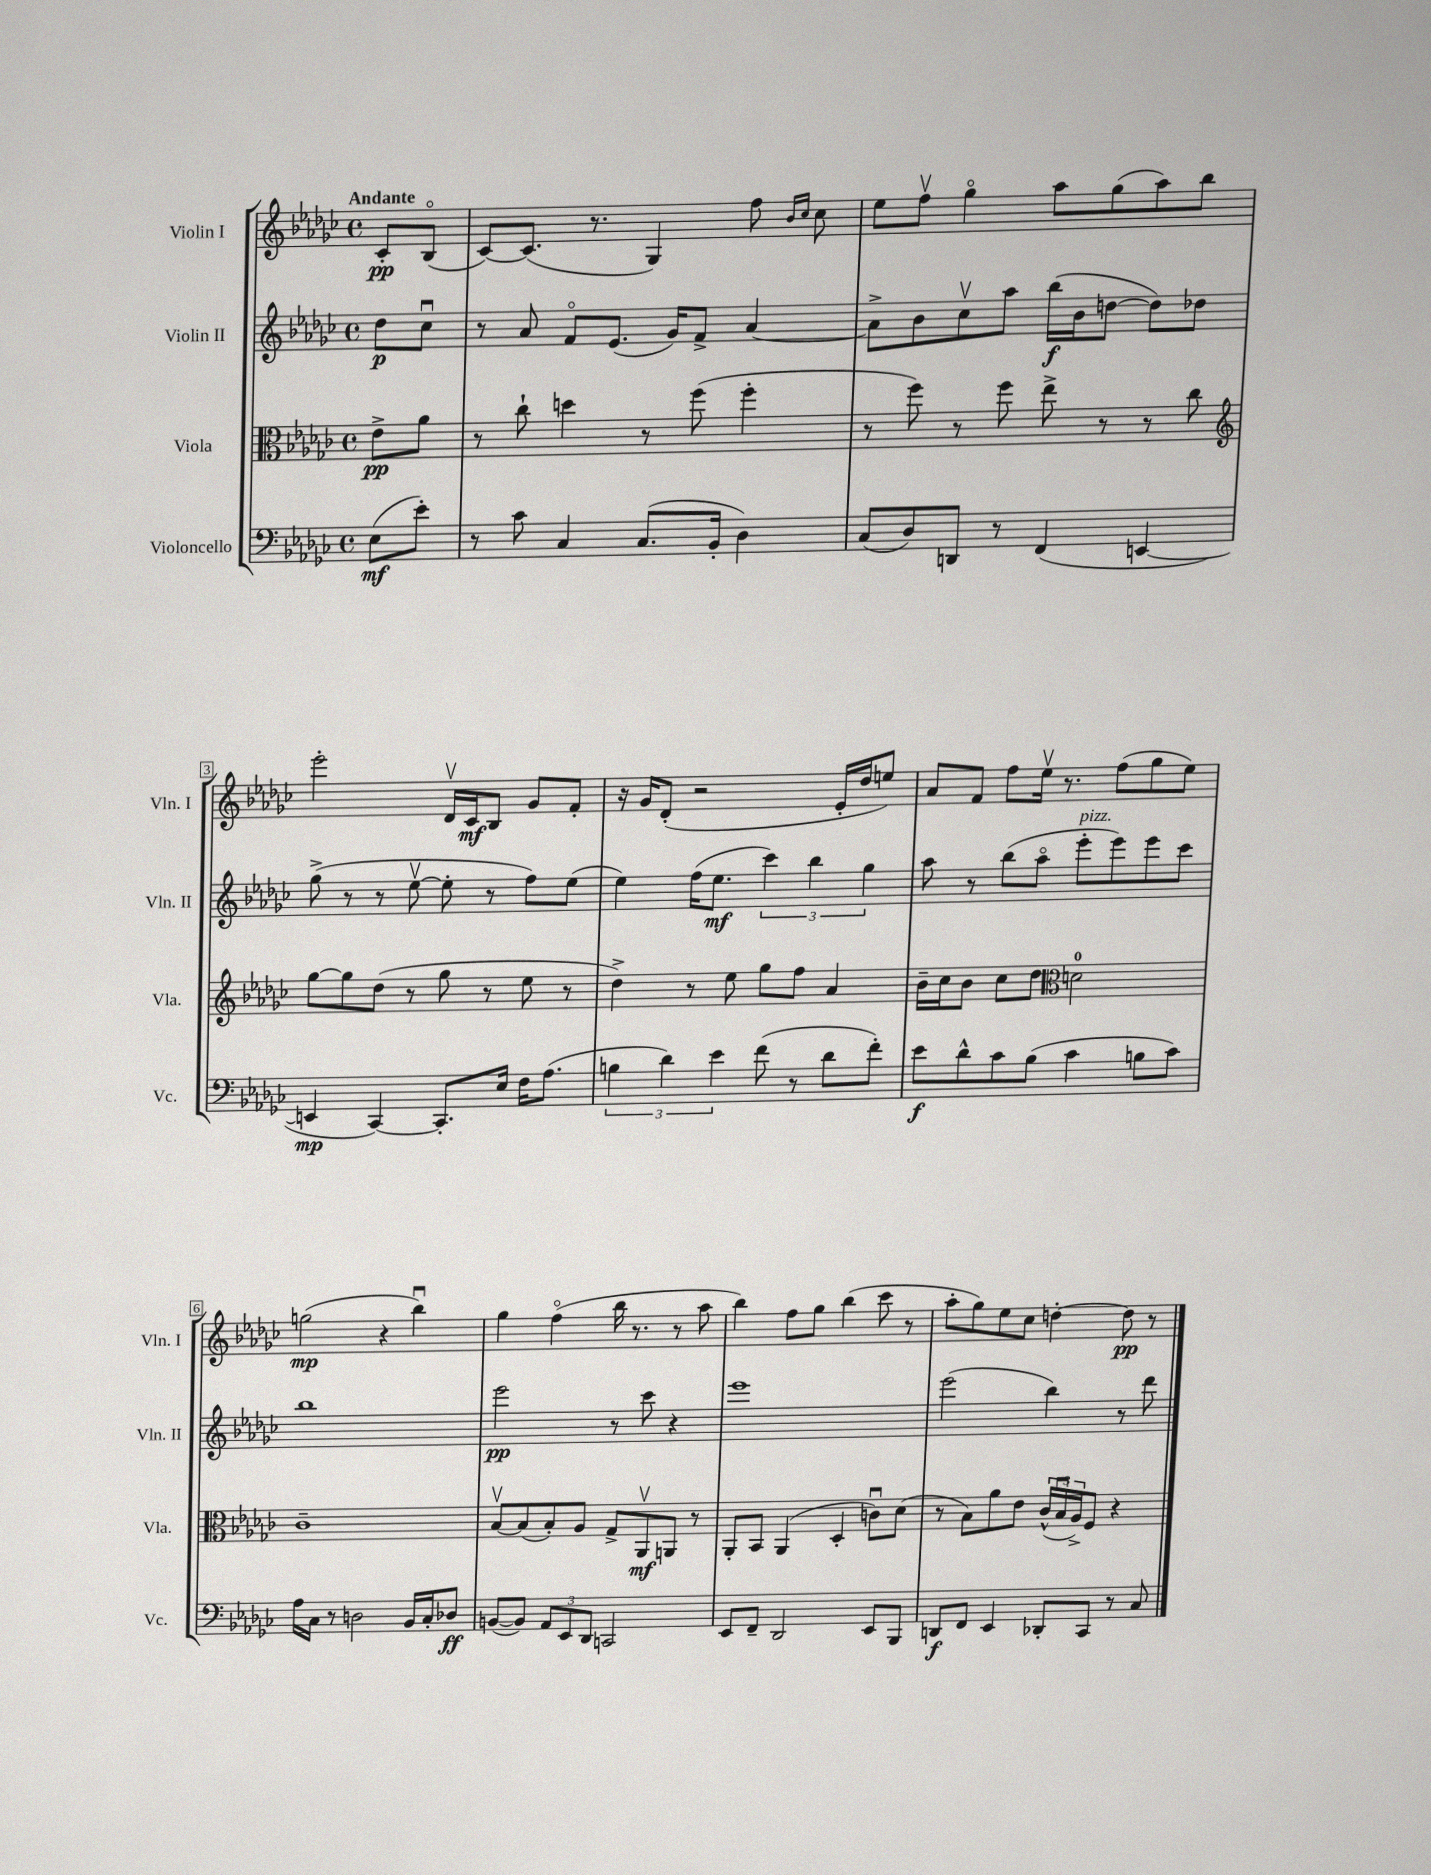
<<
\new StaffGroup <<
\new Staff = "s0" \with { instrumentName = "Violin I" shortInstrumentName = "Vln. I" } {
    \clef treble \key ges \major \defaultTimeSignature \time 4/4 \partial 4 \tempo "Andante"
    ces'8-.\pp bes8\flageolet( |
    ces'8~) ces'8.( r8. ges4) f''8 \grace { bes'16 ces''16 } ces''8 |
    ees''8 f''8\upbow ges''4\flageolet aes''8 ges''8( aes''8) bes''8 |
    ees'''2-. des'16\upbow ces'16\mf bes8 ges'8 f'8-. |
    r16 ges'16 des'8-.( r2 ees'16-. des''16 e''8) |
    aes'8 f'8 f''8 ees''16\upbow r8. f''8( ges''8 ees''8) |
    g''2\mp( r4 bes''4\downbow) |
    ges''4 f''4\flageolet( bes''16 r8. r8 aes''8 |
    bes''4) f''8 ges''8 bes''4( ces'''8 r8 |
    aes''8-. ges''8) ees''8 ces''8 d''4~-. d''8\pp r8 \bar "|." |
}
\new Staff = "s1" \with { instrumentName = "Violin II" shortInstrumentName = "Vln. II" } {
    \clef treble \key ges \major \defaultTimeSignature \time 4/4 \partial 4
    des''8\p ces''8\downbow |
    r8 aes'8 f'8\flageolet ees'8.( ges'16) f'8-> aes'4~ |
    aes'8-> bes'8 ces''8\upbow aes''8 bes''16\f( bes'16 d''8~ d''8) des''8 |
    ges''8->( r8 r8 ees''8~\upbow ees''8-. r8 f''8) ees''8( |
    ees''4) f''16( ees''8.\mf \tuplet 3/2 { ces'''4) bes''4 ges''4 } |
    aes''8 r8 bes''8( aes''8\flageolet ees'''8-.^\markup { \italic "pizz." } ees'''8) ees'''8 ces'''8 |
    bes''1 |
    ees'''2\pp r8 ces'''8 r4 |
    ees'''1 |
    ees'''2( bes''4) r8 des'''8 \bar "|." |
}
\new Staff = "s2" \with { instrumentName = "Viola" shortInstrumentName = "Vla." } {
    \clef alto \key ges \major \defaultTimeSignature \time 4/4 \partial 4
    ees'8->\pp aes'8 |
    r8 ces''8-! d''4 r8 f''8( f''4-. |
    r8 f''8) r8 f''8 ees''8-> r8 r8 ces''8 |
    \clef treble ges''8~ ges''8 des''8( r8 ges''8 r8 ees''8 r8 |
    des''4->) r8 ees''8 ges''8 f''8 aes'4 |
    bes'16-- ces''16 bes'8 ces''8 des''8 \clef alto d'2-0 |
    ces'1-- |
    bes8~\upbow bes8( bes8-.) aes8 ges8-> aes,8\upbow\mf a,8 r8 |
    aes,8-. bes,8 aes,4( des4-. c'8\downbow) des'8( |
    r8 bes8) aes'8 ees'8 \tuplet 3/2 { ces'16-^( bes16\downbow aes16->) } f8 r4 \bar "|." |
}
\new Staff = "s3" \with { instrumentName = "Violoncello" shortInstrumentName = "Vc." } {
    \clef bass \key ges \major \defaultTimeSignature \time 4/4 \partial 4
    ees8\mf( ees'8-.) |
    r8 ces'8 ces4 ces8.( bes,16-. des4) |
    ces8( des8) d,8 r8 f,4( e,4~ |
    e,4\mp ces,4~) ces,8.-. ees16 f16 aes8.( |
    \tuplet 3/2 { b4 des'4) ees'4 } f'8( r8 des'8 f'8-.) |
    ees'8\f des'8-^ ces'8 bes8( ces'4 b8 ces'8) |
    aes16 ces16 r8 d2 bes,16 ces16-. des8\ff |
    b,8~( b,8) \tuplet 3/2 { aes,8 ees,8 des,8 } c,2 |
    ees,8 f,8-- des,2 ees,8 bes,,8 |
    d,8\f f,8 ees,4 des,8-. ces,8 r8 ces8 \bar "|." |
}
>>
>>
\layout { \context { \Score \override BarNumber.stencil = #(make-stencil-boxer 0.1 0.3 ly:text-interface::print) } }
